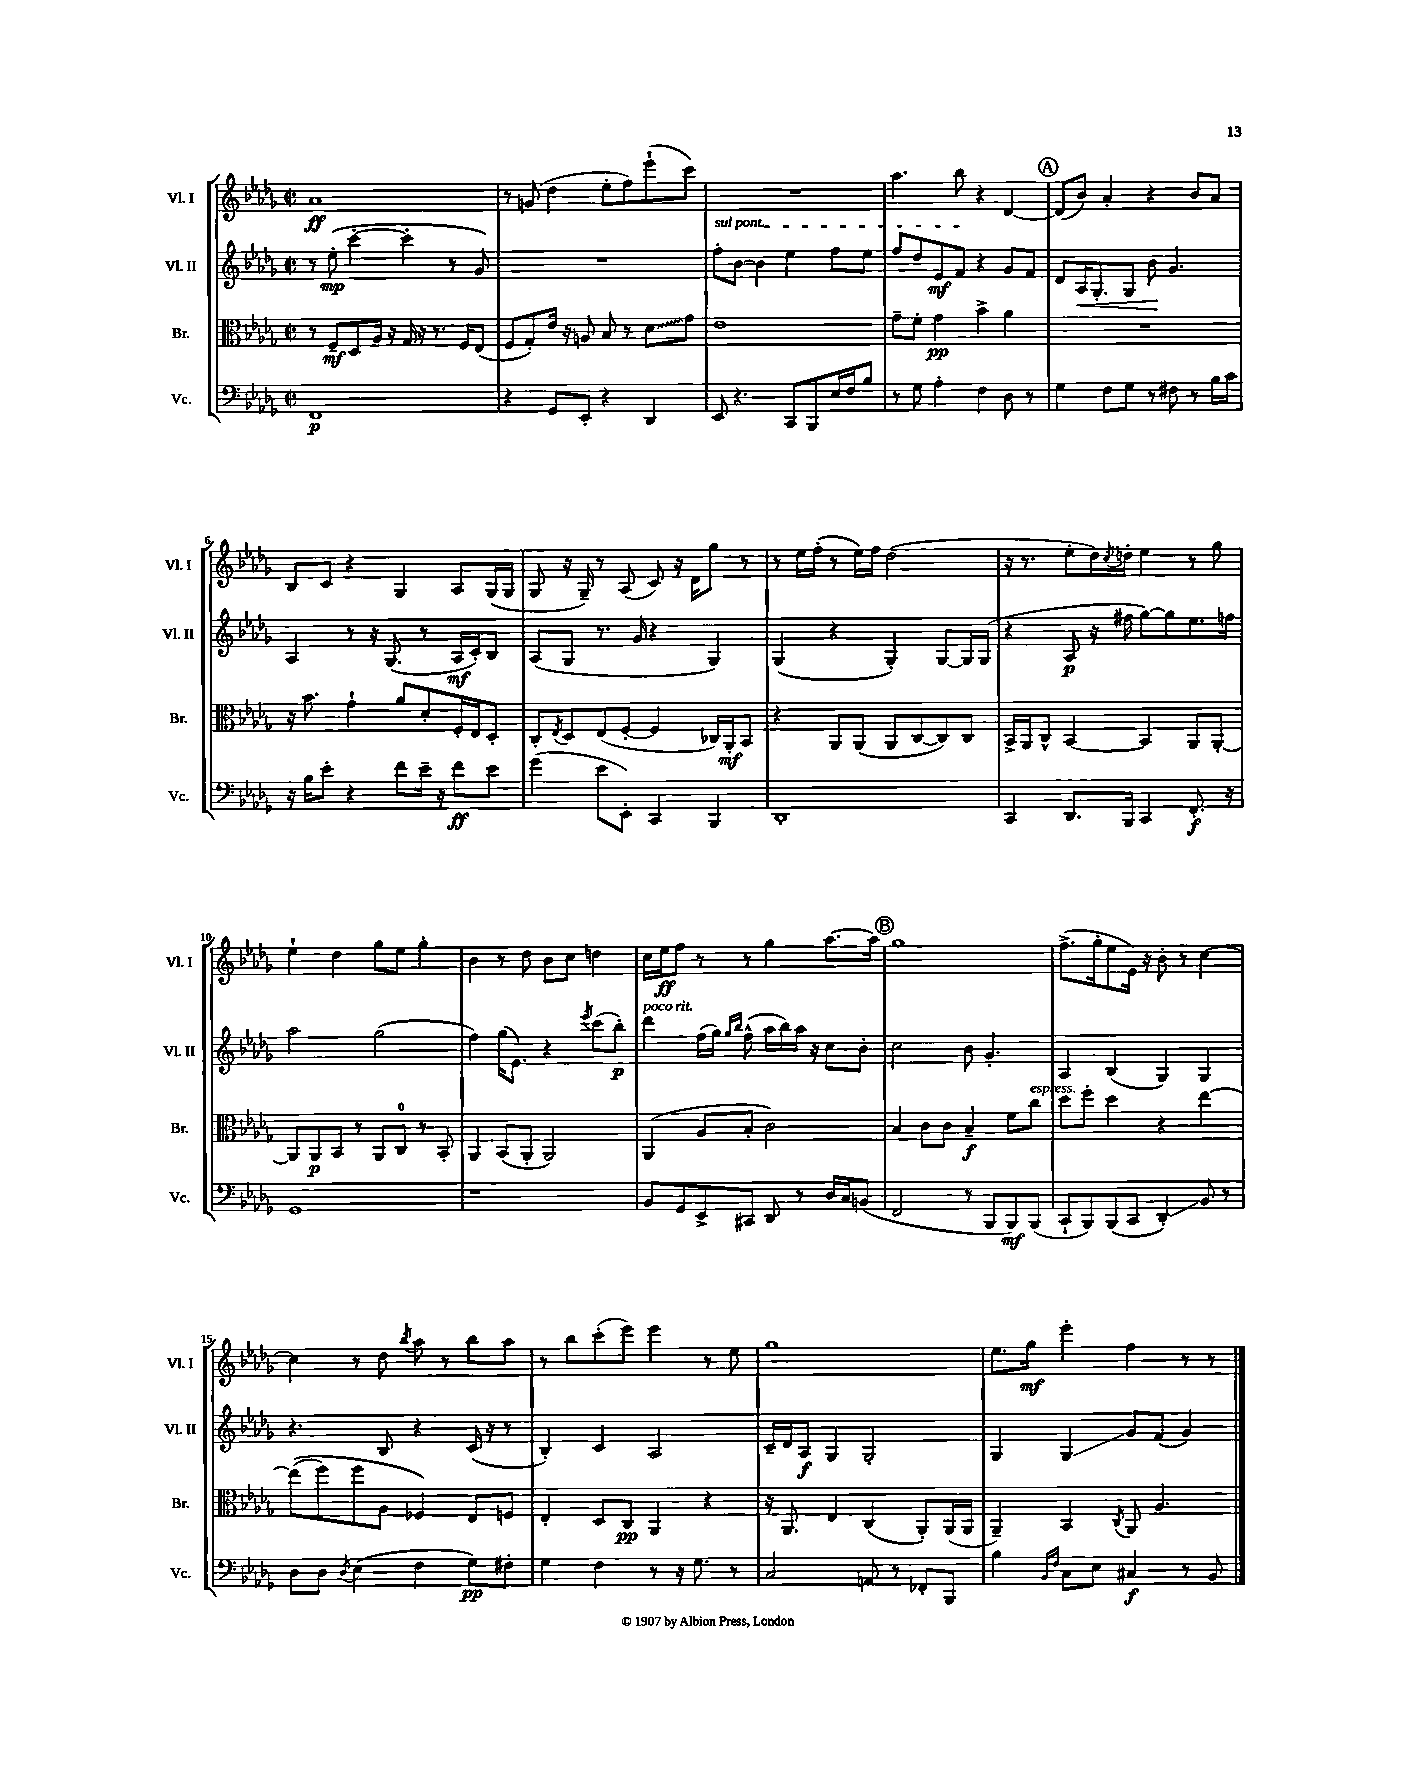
<<
\new StaffGroup <<
\new Staff = "s0" \with { instrumentName = "Vl. I" shortInstrumentName = "Vl. I" } {
    \clef treble \key des \major \defaultTimeSignature \time 2/2
    aes'1\ff |
    r8 g'8( des''4 ees''8-. f''8) ees'''8-!( c'''8) |
    R1 |
    aes''4. bes''8 r4 des'4~ |
    \mark \markup { \circle "A" } des'8( bes'8) aes'4-. r4 bes'8 aes'8 |
    bes8 c'8 r4 ges4 aes8 ges16( ges16 |
    ges8 r16 ges16--) r8 aes8( c'8) r16 des'16 ges''8 r8 |
    r8 ees''16 f''16-.( r8 ees''16) f''16 des''2( |
    r16 r8. ees''8-. des''16) \acciaccatura { c''8 } d''16-. ees''4 r8 ges''8 |
    ees''4-! des''4 ges''8 ees''8 ges''4-. |
    bes'4 r8 des''8 bes'8 c''8 d''4 |
    c''16 ees''16\ff f''8 r8 r8 ges''4 aes''8.~ aes''16 |
    \mark \markup { \circle "B" } ges''1 |
    f''8.->( ges''16-. ees''8 ees'16) r16 bes'8-. r8 c''4~ |
    c''4 r8 des''8 \acciaccatura { bes''8 } aes''8 r8 bes''8 aes''8 |
    r8 bes''8 c'''8-.( ees'''8) ees'''4 r8 ees''8 |
    ges''1 |
    ees''8. ges''16\mf ees'''4-. f''4 r8 r8 \bar "|." |
}
\new Staff = "s1" \with { instrumentName = "Vl. II" shortInstrumentName = "Vl. II" } {
    \clef treble \key des \major \defaultTimeSignature \time 2/2
    r8 ees''8-.\mp( c'''4~-. c'''4-. r8 ges'8) |
    R1 |
    \once \override TextSpanner.bound-details.left.text = \markup { \italic "sul pont." } f''8-.\startTextSpan bes'8~ bes'4 ees''4 f''8 ees''8 |
    f''8 des''8 ees'8\mf f'8\stopTextSpan r4 ges'8 f'8 |
    \mark \markup { \circle "A" } des'8 aes16\< ges8.-. ges8 bes'8\! ges'4. |
    aes4 r8 r16 ges8.( r8 aes16\mf c'16-.) bes8 |
    aes8( ges8 r8. ges'16 r4 ges4) |
    ges4( r4 ges4-.) ges8~ ges16 ges16( |
    r4 aes8\p r16 fis''16 ges''8~) ges''8 ees''8. f''16 |
    aes''2 ges''2( |
    f''4) ges''16( ees'8.) r4 \acciaccatura { ees'''8 } c'''8( bes''8-.\p) |
    des'''4^\markup { \italic "poco rit." } f''16( ges''16) \grace { ges''16 bes''16 } f''8-^( aes''16 bes''16) aes''16 r16 c''8 bes'8-. |
    \mark \markup { \circle "B" } c''2 bes'8 ges'4.-. |
    aes4 bes4( ges4) ges4 |
    r4. bes8 r4 c'16( r16 r8 |
    bes4-.) c'4 aes2 |
    c'16-- des'16 aes8\f ges4 ges2-. |
    ges4 ges4\glissando ges'8 f'8( ges'4) \bar "|." |
}
\new Staff = "s2" \with { instrumentName = "Br." shortInstrumentName = "Br." } {
    \clef alto \key des \major \defaultTimeSignature \time 2/2
    r8 f8--\mf des8 aes16 r16 ges16 r16 r8. f16 ees8( |
    f8 ges8-.) ees'16 r16 a8 bes8 r8 \once \override Glissando.style = #'zigzag des'8\glissando ges'8 |
    ees'1 |
    ges'8-- f'8-. ges'4\pp bes'4-> aes'4 |
    \mark \markup { \circle "A" } R1 |
    r16 bes'8. ges'4-! aes'8 des'8-. f16-. ees16 des8-. |
    c8-. \acciaccatura { ees8 } des8 ees8( f8~-. f4 ces16) aes,16-.\mf bes,8 |
    r4 aes,8 aes,8( aes,8 c8~ c8) c8 |
    bes,16-> aes,16 c8-^ bes,4~ bes,4 aes,8 aes,8~-. |
    aes,8 aes,8\p bes,8 r8 aes,8 c8-0 r8 bes,8-. |
    aes,4 bes,8( aes,8-. aes,2) |
    aes,4( aes8 bes8-. c'2) |
    \mark \markup { \circle "B" } bes4 c'8 c'8 bes4--\f f'8 c''8^\markup { \italic "espress." } |
    des''8 f''8-. des''4 r4 ees''4~ |
    ees''8(\( f''8) f''8 aes8 fes4\) ees8 f8 |
    ees4-. des8 c8\pp aes,4 r4 |
    r16 aes,8. ees4 c4( aes,8-.) aes,16( aes,16 |
    aes,4--) bes,4 \acciaccatura { c8 } aes,8 aes4. \bar "|." |
}
\new Staff = "s3" \with { instrumentName = "Vc." shortInstrumentName = "Vc." } {
    \clef bass \key des \major \defaultTimeSignature \time 2/2
    f,1\p |
    r4 ges,8 ees,8-. r4 des,4 |
    ees,8 r4. c,8 bes,,8 ees16 f16 bes8 |
    r8 ges8 aes4-. f4 des8 r8 |
    \mark \markup { \circle "A" } ges4 f8 ges8 r8 fis8 r8 bes16 c'16 |
    r16 bes16 ees'8-. r4 f'8 ees'16-- r16 f'8\ff ees'8 |
    ges'4( ees'8 ees,8-.) c,4 bes,,4 |
    des,1-. |
    c,4 des,8. bes,,16 c,4 f,8.-.\f r16 |
    ges,1 |
    r1 |
    bes,8 ges,8 ees,8-> cis,8 des,8 r8 des16 c16 b,8( |
    \mark \markup { \circle "B" } f,2 r8 bes,,8 bes,,8\mf) bes,,8( |
    c,8-! bes,,8) bes,,8( c,8 des,4-.\glissando) bes,8 r8 |
    des8 des8 \acciaccatura { des8 } ees4( f4 ges8\pp) fis8-. |
    ges4 f4 r8 r16 ges8. r8 |
    c2 a,8 r8 fes,8-. bes,,8 |
    bes4 \grace { bes,16 f16 } c8 ees8 cis4\f r8 bes,8 \bar "|." |
}
>>
>>
